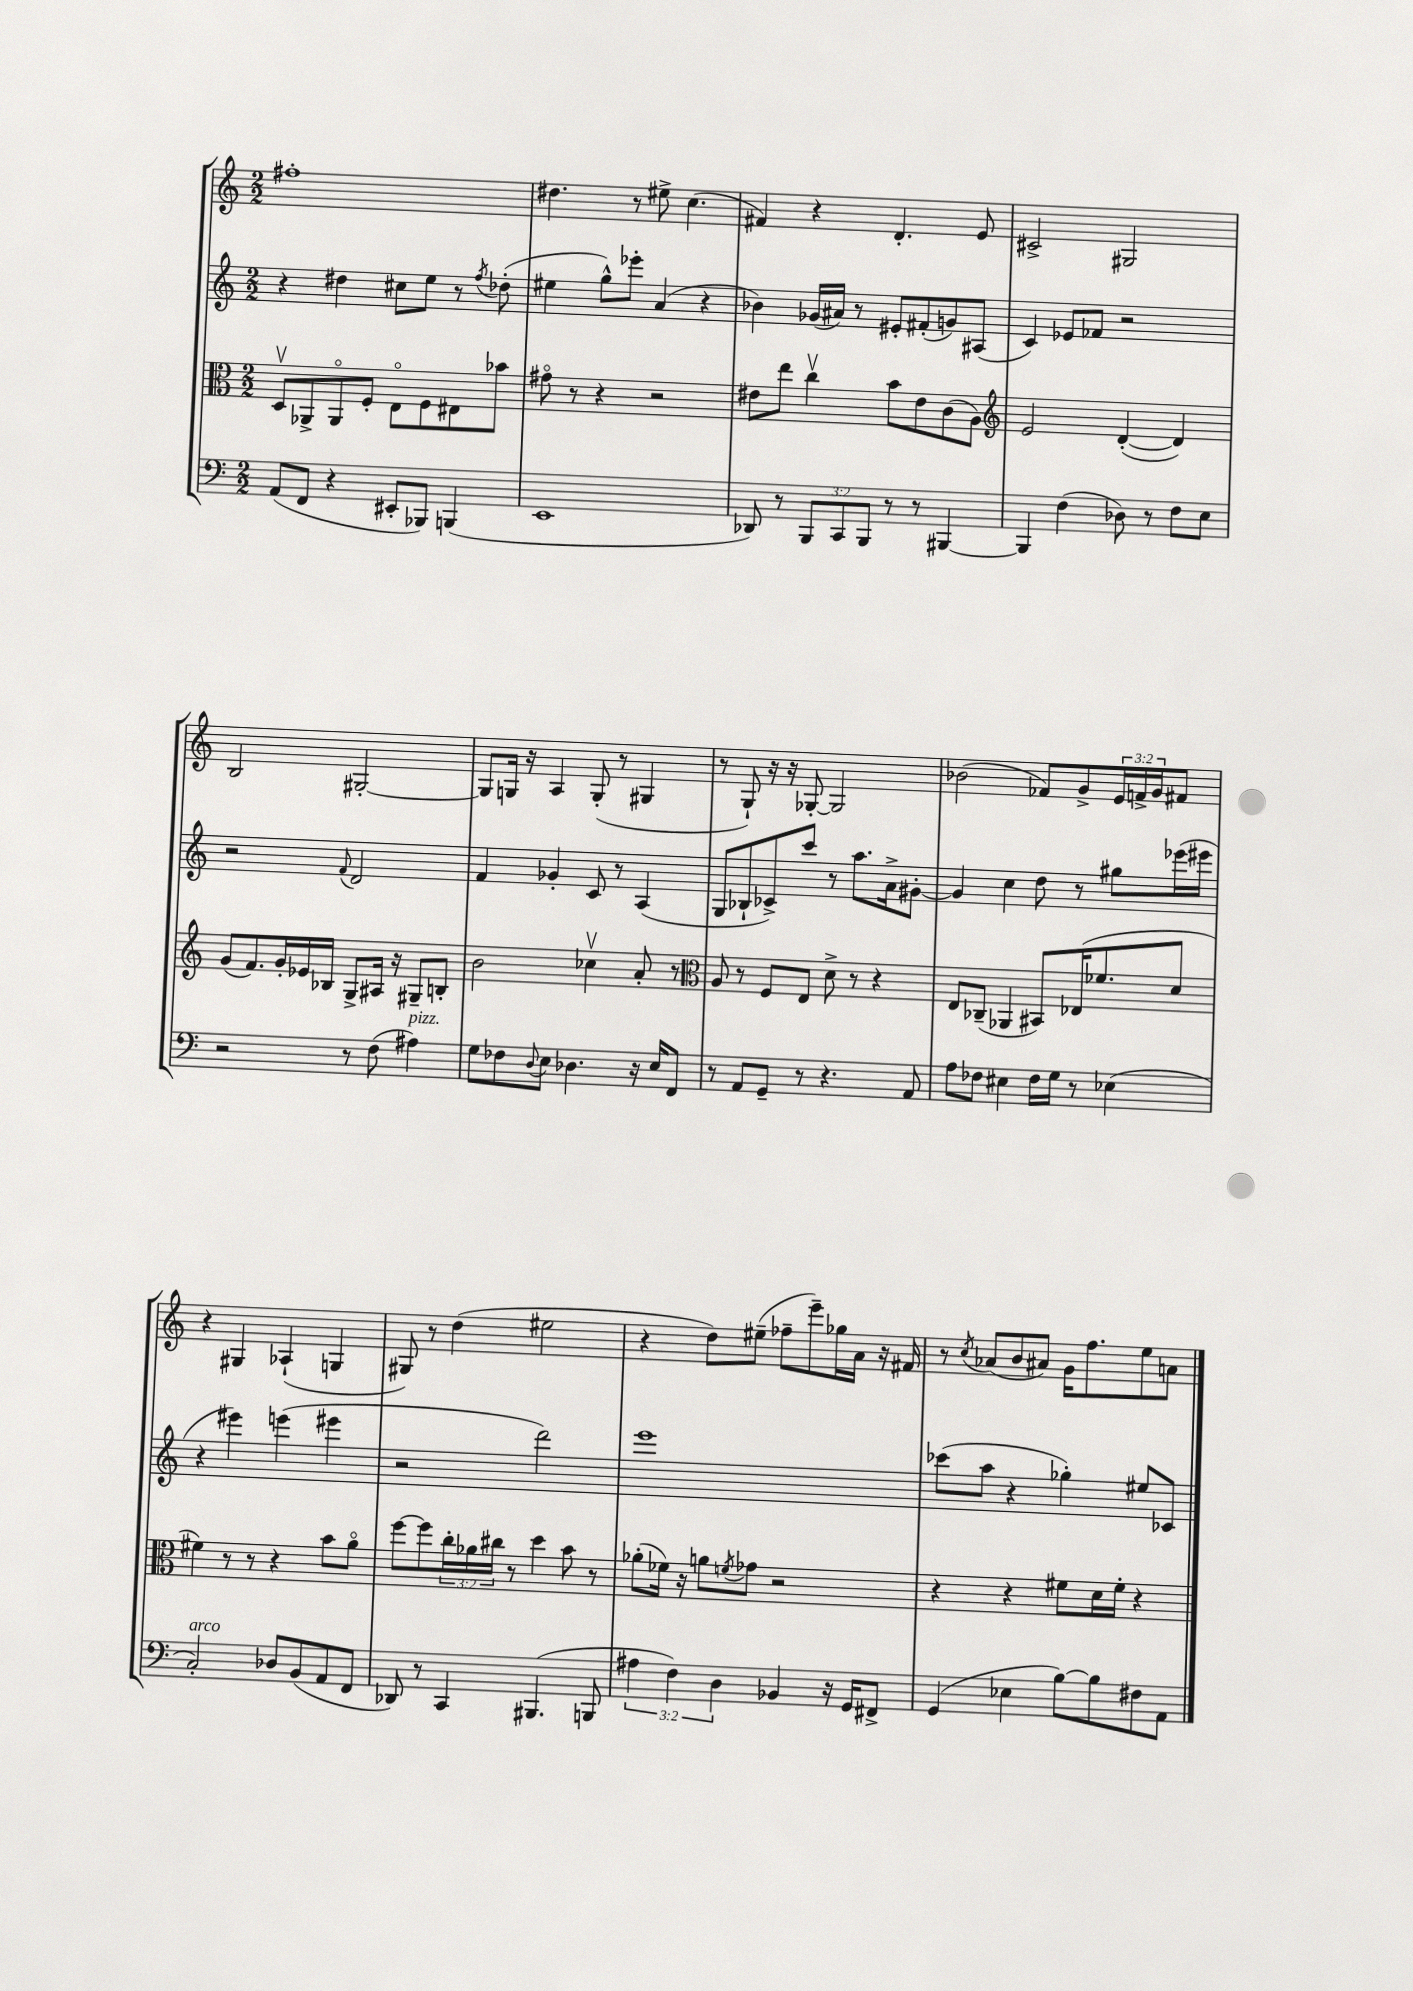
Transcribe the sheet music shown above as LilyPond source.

<<
\new StaffGroup <<
\new Staff = "s0" {
    \clef treble \key c \major \numericTimeSignature \time 2/2 \override Staff.TupletNumber.text = #tuplet-number::calc-fraction-text
    fis''1-. |
    dis''4. r8 eis''8-> c''4.( |
    fis'4) r4 d'4.-. e'8 |
    cis'2-> gis2 |
    b2 gis2~-. |
    gis8 g16 r16 a4 g8-.( r8 gis4 |
    r8 g8-!) r16 r16 ges8~-. ges2 |
    bes'2( fes'8) g'8-> \tuplet 3/2 { e'16 f'16-> g'16 } fis'8 |
    r4 gis4 aes4-!( g4 |
    gis8) r8 d''4( eis''2 |
    r4 d''8) eis''8--( fes''8-- e'''8--) ges''16 a'16 r16 fis'16 |
    r8 \acciaccatura { c''8 } aes'8( b'8 ais'8) g'16 f''8. e''8 a'8 \bar "|." |
}
\new Staff = "s1" {
    \clef treble \key c \major \numericTimeSignature \time 2/2
    r4 dis''4 cis''8 e''8 r8 \acciaccatura { f''8 } des''8-.( |
    eis''4 g''8-^) ees'''8-. a'4( r4 |
    bes'4) ges'16( ais'16) r8 eis'8-. fis'8-.( g'8) ais8( |
    c'4) ees'8 fes'8 r2 |
    r2 \appoggiatura { f'8 } d'2 |
    f'4 ges'4-. c'8 r8 a4( |
    g8 bes8-! ces'8->) c'''8 r8 a''8. a'16-> gis'8~-. |
    gis'4 c''4 d''8 r8 gis''8 ees'''16( eis'''16 |
    r4 eis'''4) e'''4( eis'''4 |
    r2 d'''2) |
    e'''1 |
    ces'''8( a''8 r4 ges''4-.) eis''8 ces'8 \bar "|." |
}
\new Staff = "s2" {
    \clef alto \key c \major \numericTimeSignature \time 2/2 \override Staff.TupletNumber.text = #tuplet-number::calc-fraction-text
    d8\upbow aes,8-> aes,8\flageolet f8-. e8\flageolet f8 eis8 bes'8 |
    gis'8\flageolet r8 r4 r2 |
    eis'8 e''8 c''4\upbow b'8 eis'8 c'8( a8) |
    \clef treble e'2 d'4~-.( d'4) |
    g'8( f'8.) g'16-. ees'16 bes16 g8-> ais16 r16 gis8-- b8-. |
    b'2 ces''4\upbow a'8-. r8 |
    \clef alto a8 r8 f8 e8 d'8-> r8 r4 |
    e8 ces8--( aes,4 bis,8) ees16( fes'8. d'8 |
    fis'4) r8 r8 r4 b'8 a'8\flageolet |
    f''8~ f''8 \tuplet 3/2 { c''16-. aes'16 cis''16 } r8 d''4 b'8 r8 |
    aes'8-.( fes'16) r16 a'8 \acciaccatura { f'8 } ges'8 r2 |
    r4 r4 fis'8 d'16 fis'16-. r4 \bar "|." |
}
\new Staff = "s3" {
    \clef bass \key c \major \numericTimeSignature \time 2/2 \override Staff.TupletNumber.text = #tuplet-number::calc-fraction-text
    a,8( f,8 r4 eis,8-. bes,,8) b,,4( |
    e,1 |
    des,8) r8 \tuplet 3/2 { b,,8 c,8 b,,8 } r8 r8 bis,,4~ |
    bis,,4 f4( des8) r8 f8 e8 |
    r2 r8 f8( ais4^\markup { \italic "pizz." }) |
    g8 fes8 \appoggiatura { d8 } e8 des4. r16 e16 f,8 |
    r8 a,8 g,8-- r8 r4. a,8 |
    a8 fes8 eis4 fes16 g16 r8 ees4( |
    c2-.^\markup { \italic "arco" }) des8 b,8( a,8 f,8 |
    des,8) r8 c,4 bis,,4.( b,,8 |
    \tuplet 3/2 { ais4 f4) d4 } bes,4 r16 g,16 fis,8-> |
    g,4( ees4 b8~) b8 fis8 a,8 \bar "|." |
}
>>
>>
\layout { \context { \Score \remove "Bar_number_engraver" } }
